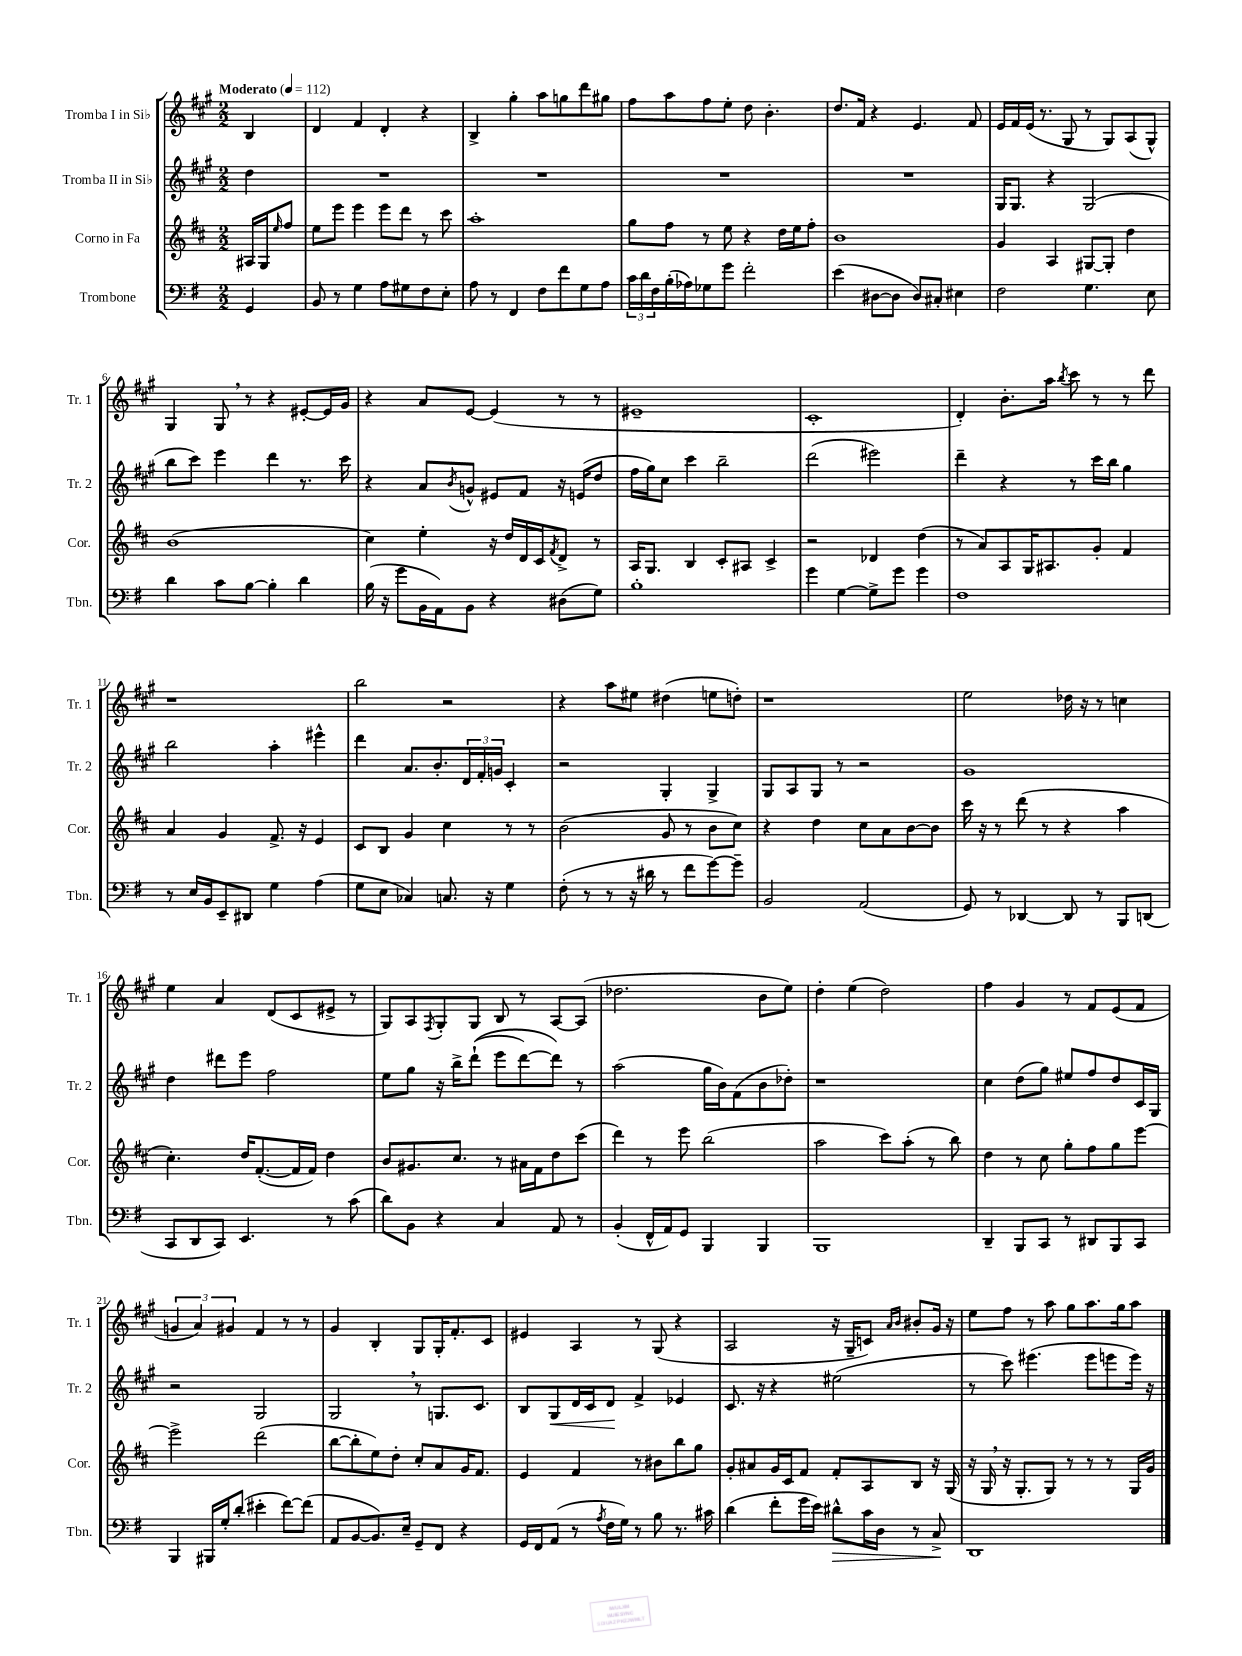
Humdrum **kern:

**kern	**dynam	**kern	**kern	**dynam	**kern
*part4	*part4	*part3	*part2	*part2	*part1
*staff4	*staff4	*staff3	*staff2	*staff2	*staff1
*I"Trombone	*	*I"Corno in Fa	*I"Tromba II in Si♭	*	*I"Tromba I in Si♭
*I'Tbn.	*	*I'Cor.	*I'Tr. 2	*	*I'Tr. 1
*clefF4	*	*clefG2	*clefG2	*	*clefG2
*k[f#]	*	*k[f#c#]	*k[f#c#g#]	*	*k[f#c#g#]
*M2/2	*	*M2/2	*M2/2	*	*M2/2
*MM112	*	*MM112	*MM112	*	*MM112
=	=	=	=	=	=
!	!	!	!	!	!LO:TX:a:B:t=Moderato
4GG/	.	16A#X/LL	4dd\	.	4B/
.	.	16G/J	.	.	.
.	.	16qqee/	.	.	.
.	.	8ff#/J	.	.	.
=1	=1	=1	=1	=1	=1
8BB/	.	8ee\L	1r	.	4d/
8r	.	8eee\J	.	.	.
4G\	.	4eee\	.	.	4f#/
8A\L	.	8eee\L	.	.	4d'/
8G#X\	.	8ddd\J	.	.	.
8F#\	.	8r	.	.	4r
8E'\J	.	8ccc#\	.	.	.
=2	=2	=2	=2	=2	=2
8A\	.	1aa'	1r	.	4B^/
8r	.	.	.	.	.
4FF#/	.	.	.	.	4gg#'\
8F#\L	.	.	.	.	8aa\L
8f#\	.	.	.	.	8ggn\
8G\	.	.	.	.	8ddd\
8A\J	.	.	.	.	8gg#X\J
=3	=3	=3	=3	=3	=3
24c\LL	.	8gg\L	1r	.	8ff#\L
24d\	.	.	.	.	.
24F#\	.	.	.	.	.
(16B'\	.	8ff#\J	.	.	8aa\
16A-X\J)	.	.	.	.	.
8G-X\	.	8r	.	.	8ff#\
8g\J	.	8ee\	.	.	8ee'\J
2f#'\	.	4r	.	.	8dd\
.	.	.	.	.	4.b'\
.	.	16dd\LL	.	.	.
.	.	16ee\J	.	.	.
.	.	8ff#'\J	.	.	.
=4	=4	=4	=4	=4	=4
(4e\	.	1b	1r	.	8.dd/L
.	.	.	.	.	16f#/Jk
[8D#X\L	.	.	.	.	4r
8D#\J]	.	.	.	.	.
8D#/L)	.	.	.	.	4.e/
8C#X'/J	.	.	.	.	.
4E#X\	.	.	.	.	.
.	.	.	.	.	8f#/
=5	=5	=5	=5	=5	=5
2F#\	.	4g/	16G#/KL	.	16e/LL
.	.	.	8.G#/J	.	16f#/
.	.	.	.	.	(16e/JJ
.	.	.	.	.	8.r
.	.	4A/	4r	.	.
.	.	.	.	.	8G#/
4.G\	.	[8G#X/L	(2G#/	.	8r
.	.	8G#'/J]	.	.	8G#/L)
.	.	4dd\	.	.	(8A/
8E\	.	.	.	.	8G#^^/J)
!!LO:LB:g=z
=6	=6	=6	=6	=6	=6
4d\	.	(1b	8bb\L	.	4G#/
.	.	.	8ccc#\J)	.	.
8c\L	.	.	4eee\	.	8G#,/
[8B\J	.	.	.	.	8r
4B'\]	.	.	4ddd\	.	4r
4d\	.	.	8.r	.	[8e#X'/L
.	.	.	.	.	16e#/L]
.	.	.	16ccc#\	.	16g#/JJ
=7	=7	=7	=7	=7	=7
(16B\	.	4cc#\)	4r	.	4r
16r	.	.	.	.	.
8g\L	.	.	.	.	.
16BB\L	.	4ee'\	8a/L	.	8a/L
16AA\J)	.	.	.	.	.
.	.	.	8qb/	.	.
8BB\J	.	.	8gn^^/J	.	[8e/J
4r	.	16r	8e#X/L	.	(4e/]
.	.	16dd/LL	.	.	.
.	.	16d/	8f#/J	.	.
.	.	16c#/J	.	.	.
.	.	8qf#/	.	.	.
(8D#X\L	.	8d^/J	16r	.	8r
.	.	.	(16en/KL	.	.
8G\J)	.	8r	8dd/J	.	8r
=8	=8	=8	=8	=8	=8
1B'	.	16A/KL	16ff#\LL	.	1e#X~
.	.	8.G/J	16gg#\J)	.	.
.	.	.	8cc#\J	.	.
.	.	4B/	4ccc#\	.	.
.	.	8c#'/L	2bb~\	.	.
.	.	8A#X/J	.	.	.
.	.	4c#^/	.	.	.
=9	=9	=9	=9	=9	=9
4g\	.	2r	(2ddd\	.	1c#'
[4G\	.	.	.	.	.
8G^\L]	.	4d-X/	2eee#X\)	.	.
8g\J	.	.	.	.	.
4g\	.	(4dd\	.	.	.
=10	=10	=10	=10	=10	=10
1F#	.	8r	4ddd~\	.	4d'/)
.	.	8a/L)	.	.	.
.	.	8A/	4r	.	8.b'\L
.	.	16G/K	.	.	.
.	.	8.A#X/	.	.	16aa\Jk
.	.	.	.	.	8qbb/
.	.	.	8r	.	8ccc#\
.	.	8g'/J	16ccc#\LL	.	8r
.	.	.	16bb\JJ	.	.
.	.	4f#/	4gg#\	.	8r
.	.	.	.	.	8ddd\
!!LO:LB:g=z
=11	=11	=11	=11	=11	=11
8r	.	4a/	2bb\	.	1r
16E/LL	.	.	.	.	.
16BB/J	.	.	.	.	.
8EE~/	.	4g/	.	.	.
8DD#X/J	.	.	.	.	.
4G\	.	8.f#^/	4aa'\	.	.
.	.	16r	.	.	.
(4A\	.	4e/	4eee#X^^\	.	.
=12	=12	=12	=12	=12	=12
8G\L	.	8c#/L	4ddd\	.	2bb\
8E\J	.	8B/J	.	.	.
4C-X/)	.	4g/	8.a/L	.	.
.	.	.	8.b'/	.	.
8.Cn/	.	4cc#\	.	.	2r
.	.	.	24d/L	.	.
.	.	.	24f#'/	.	.
16r	.	.	.	.	.
.	.	.	24gn/JJ	.	.
4G\	.	8r	4c#'/	.	.
.	.	8r	.	.	.
=13	=13	=13	=13	=13	=13
(8F#'\	.	(2b\	2r	.	4r
8r	.	.	.	.	.
8r	.	.	.	.	8aa\L
16r	.	.	.	.	8ee#X\J
16d#X\	.	.	.	.	.
8r	.	8g/	4G#'/	.	(4dd#X\
8f#\L	.	8r	.	.	.
[8g\)	.	8b\L	4G#^/	.	8een\L
8g~\J]	.	8cc#\J)	.	.	8ddn'\J)
=14	=14	=14	=14	=14	=14
2BB/	.	4r	8G#/L	.	1r
.	.	.	8A/	.	.
.	.	4dd\	8G#/J	.	.
.	.	.	8r	.	.
(2AA/	.	8cc#\L	2r	.	.
.	.	8a\	.	.	.
.	.	[8b\	.	.	.
.	.	8b\J]	.	.	.
=15	=15	=15	=15	=15	=15
8GG/)	.	16ccc#\	1g#	.	2ee\
.	.	16r	.	.	.
8r	.	8r	.	.	.
[4DD-X/	.	(8ddd\	.	.	.
.	.	8r	.	.	.
8DD-/]	.	4r	.	.	16dd-X\
.	.	.	.	.	16r
8r	.	.	.	.	8r
8BBB/L	.	4aa\	.	.	4ccn\
(8DDn/J	.	.	.	.	.
!!LO:LB:g=z
=16	=16	=16	=16	=16	=16
8CC/L	.	4.cc#'\)	4dd\	.	4ee\
8DD/	.	.	.	.	.
8CC/J)	.	.	8ddd#X\L	.	4a/
4.EE/	.	16dd/KL	8eee\J	.	.
.	.	([8.f#'/	.	.	.
.	.	.	2ff#\	.	(8d/L
.	.	16f#/L]	.	.	8c#/
.	.	16f#/JJ)	.	.	.
8r	.	4dd\	.	.	8e#X^/J
(8c\	.	.	.	.	8r
=17	=17	=17	=17	=17	=17
8d\L)	.	8b/L	8ee\L	.	8G#/L)
8BB\J	.	8.g#X/	8gg#\J	.	8A/
.	.	.	.	.	8qF#/
4r	.	.	16r	.	8G#'/
.	.	8.cc#/J	16bb^\KL	.	.
.	.	.	((8ddd`\J	.	8G#/J
4C/	.	8r	8eee\L	.	8B/
.	.	16a#X\LL	[8ddd\)	.	8r
.	.	16f#\J	.	.	.
8AA/	.	8dd\	8ddd\J])	.	[8A/L
8r	.	(8ccc#\J	8r	.	(8A/J]
=18	=18	=18	=18	=18	=18
(4BB'/	.	4ddd\)	(2aa\	.	2.dd-X\
16FF#^^/LL	.	8r	.	.	.
16AA/J)	.	.	.	.	.
8GG/J	.	8eee\	.	.	.
4BBB/	.	(2bb\	16gg#\LL	.	.
.	.	.	16b\J)	.	.
.	.	.	(8f#\	.	.
4BBB/	.	.	8b\	.	8b\L
.	.	.	8dd-X'\J)	.	8ee\J)
=19	=19	=19	=19	=19	=19
1BBB	.	2aa\	1r	.	4dd'\
.	.	.	.	.	(4ee\
.	.	8ccc#\L)	.	.	2dd\)
.	.	(8aa'\J	.	.	.
.	.	8r	.	.	.
.	.	8bb\)	.	.	.
=20	=20	=20	=20	=20	=20
4DD~/	.	4dd\	4cc#\	.	4ff#\
8BBB/L	.	8r	(8dd\L	.	4g#/
8CC/J	.	8cc#\	8gg#\J)	.	.
8r	.	8gg'\L	8ee#X/L	.	8r
8DD#X/L	.	8ff#\	8ff#/	.	8f#/L
8BBB/	.	8gg\	8dd/	.	(8e/
8CC/J	.	[8eee\J	16c#/L	.	8f#/J
.	.	.	16G#/JJ	.	.
!!LO:LB:g=z
=21	=21	=21	=21	=21	=21
4BBB/	.	2eee^\]	2r	.	6gn/
.	.	.	.	.	6a/)
16BBB#X/LL	.	.	.	.	.
16G'/J	.	.	.	.	.
.	.	.	.	.	6g#X/
(8d'/J	.	.	.	.	.
4e#X'\	.	(2ddd\	2G#/	.	4f#/
[8f#\L)	.	.	.	.	8r
(8f#\J]	.	.	.	.	8r
=22	=22	=22	=22	=22	=22
8AA/L	.	[8bb\L	2G#,/	.	4g#/
[8BB/	.	8bb'\]	.	.	.
8.BB/])	.	8ee\)	.	.	4B'/
.	.	8dd'\J	.	.	.
16E~/Jk	.	.	.	.	.
8GG~/L	.	8cc#'/L	8r	.	8G#/L
8FF#/J	.	8a/	8.Gn/L	.	16G#'/K
.	.	.	.	.	8.f#'/
4r	.	16g/K	.	.	.
.	.	8.f#/J	8.c#/J	.	.
.	.	.	.	.	8c#/J
=23	=23	=23	=23	=23	=23
16GG/LL	.	4e/	8B/L	.	4e#X/
16FF#/J	.	.	.	.	.
!	!	!	!	!LO:HP:b	!
(8AA/J	.	.	8G#/	<	.
8r	.	4f#/	16d/L	.	4A/
.	.	.	16c#/J	.	.
8qA/	.	.	.	.	.
16F#\LL	.	.	8d/J	.	.
16G\JJ)	.	.	.	.	.
8r	.	8r	4f#^/	[	8r
8B\	.	8b#X\L	.	.	(8G#/
8.r	.	8bb\	4e-X/	.	4r
.	.	8gg\J	.	.	.
16c#X\	.	.	.	.	.
=24	=24	=24	=24	=24	=24
(4d\	.	8g'/L	8.c#/	.	2A/
.	.	8a#X/	.	.	.
.	.	.	16r	.	.
8f#'\L	.	16g/L	4r	.	.
.	.	16c#/J	.	.	.
16g\L	.	8f#/J	.	.	.
16e\JJ)	.	.	.	.	.
!	!LO:HP:b	!	!	!	!
8d#X^^\L	>	8f#'/L	(2ee#X\	.	16r
.	.	.	.	.	16G#~/KL
16c\L	.	8A/	.	.	8cn/J)
16D\JJ	.	.	.	.	.
.	.	.	.	.	16qqa/LL
.	.	.	.	.	16qqb/JJ
8r	.	8B/J	.	.	8b#X'/L
8C^/	.	16r	.	.	16g#/Jk
.	.	(16G/	.	.	16r
.	]	.	.	.	.
=25	=25	=25	=25	=25	=25
1DD	.	16r	8r	.	8ee\L
.	.	16G,/	.	.	.
.	.	16r	8ccc#\)	.	8ff#\J
.	.	8.G'/L	.	.	.
.	.	.	(4.eee#X\	.	8r
.	.	8G/J)	.	.	8aa\
.	.	8r	.	.	8gg#\L
.	.	8r	8eee#\L	.	8.aa\
.	.	8r	8eeen\	.	.
.	.	.	.	.	16gg#\k
.	.	16G/LL	16eee\Jk)	.	8aa\J
.	.	16g/JJ	16r	.	.
==	==	==	==	==	==
*-	*-	*-	*-	*-	*-
